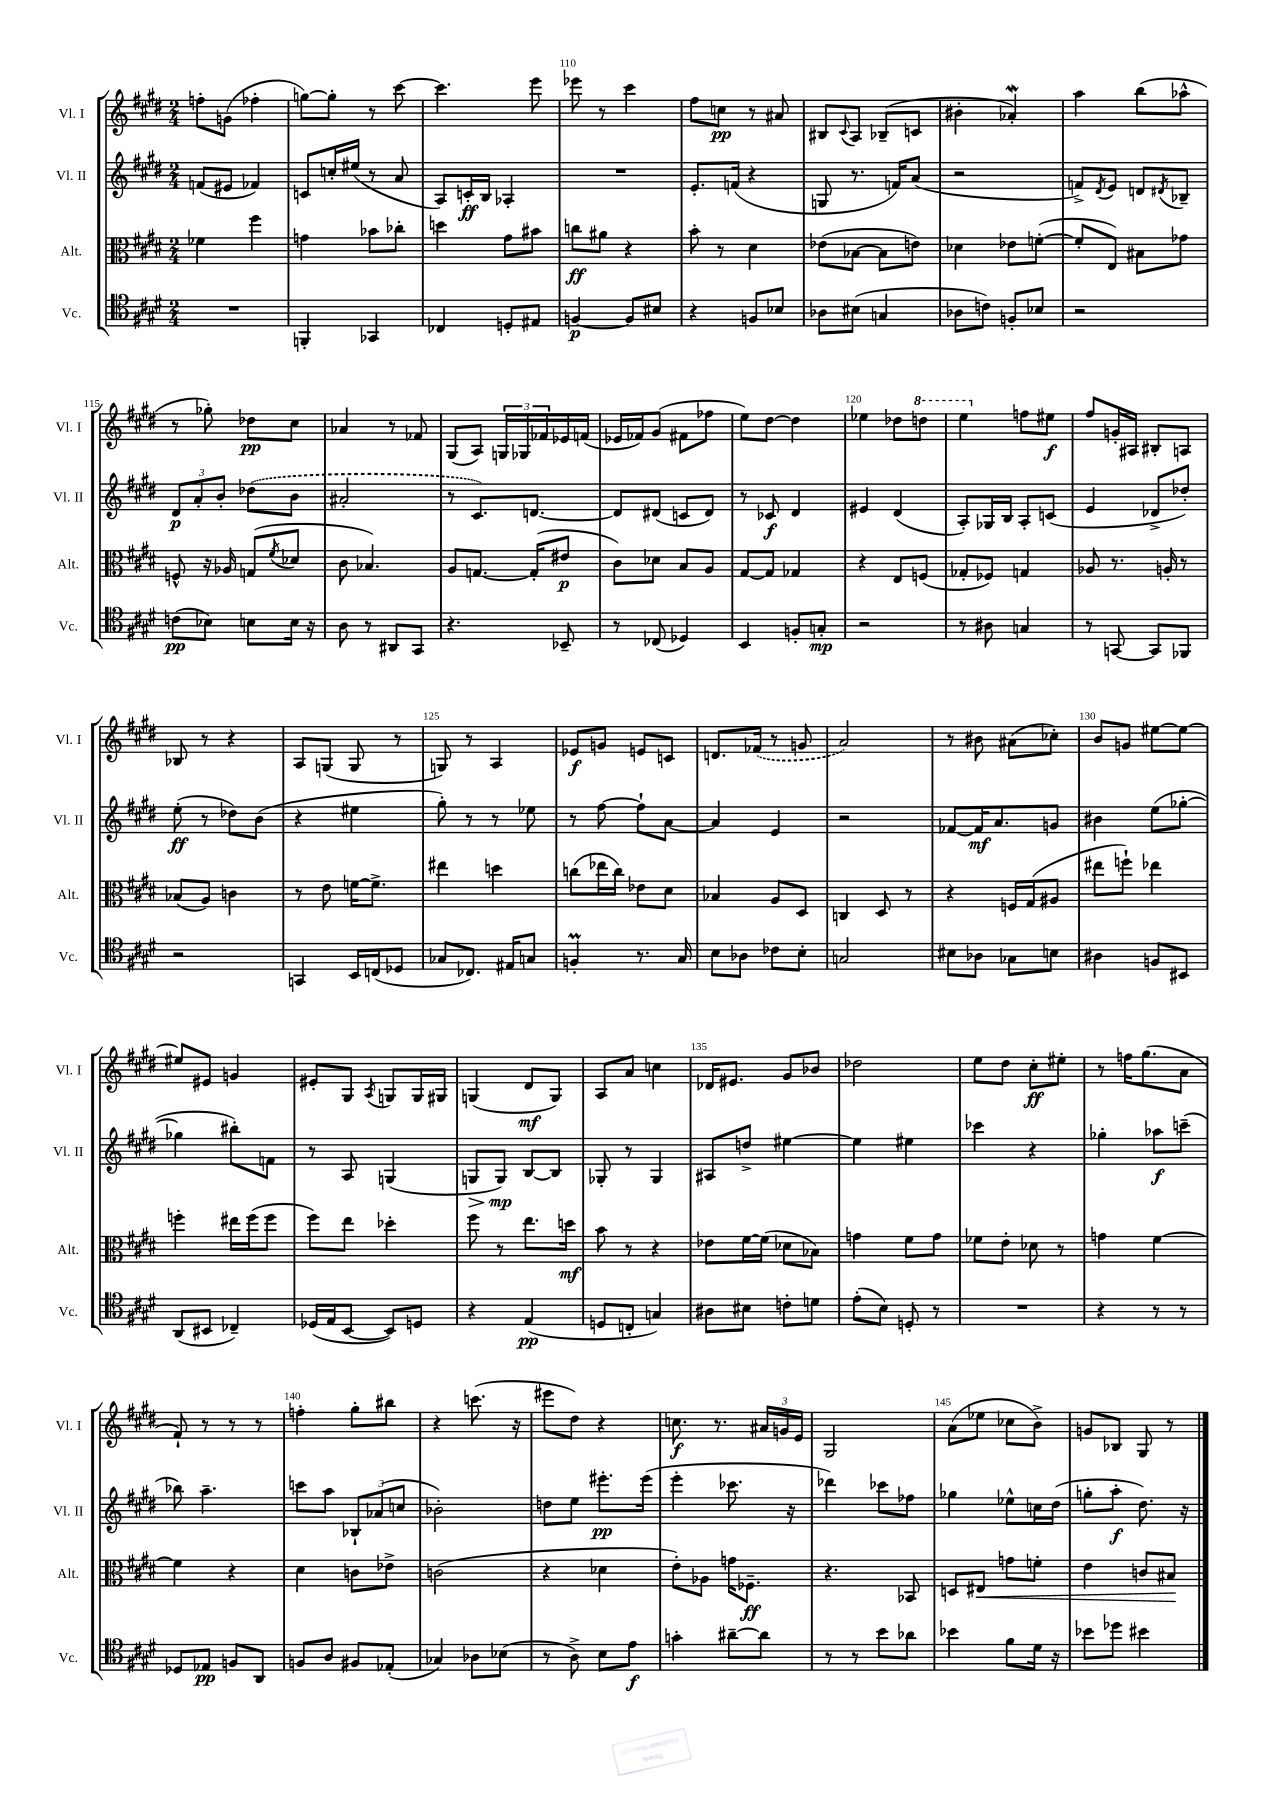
<<
\new StaffGroup <<
\new Staff = "s0" \with { instrumentName = "Vl. I" shortInstrumentName = "Vl. I" } {
    \clef treble \key e \major \numericTimeSignature \time 2/4
    f''8-. g'8( fes''4-. |
    g''8~) g''8-. r8 cis'''8~ |
    cis'''4. e'''8 |
    ees'''8 r8 cis'''4 |
    fis''8 c''8\pp r8 ais'8 |
    bis8 \appoggiatura { cis'8 } a8 bes8--( c'8 |
    bis'4-. aes'4-.\mordent) |
    a''4 b''8( aes''8-^ |
    r8 ges''8-.) des''8\pp cis''8 |
    aes'4 r8 fes'8 |
    gis8( a8) \tuplet 3/2 { g16 ges16 fes'16 } ees'16 f'16( |
    ees'16 fes'16) gis'8( fis'8 fes''8 |
    e''8) dis''8~ dis''4 |
    ees''4 des''8 \ottava #1 d'''8 |
    e'''4 \ottava #0 f''8 eis''8\f |
    fis''8 g'16-. ais16 bis8-. a8 |
    bes8 r8 r4 |
    a8 g8( g8 r8 |
    g8) r8 a4 |
    ees'8\f g'8 e'8 c'8 |
    d'8. \once \slurDashed fes'16( r8 g'8 |
    a'2) |
    r8 bis'8 ais'8( ces''8-.) |
    b'8 g'8 eis''8~ eis''8~ |
    eis''8 eis'8 g'4 |
    eis'8-. gis8 \acciaccatura { a8 } g8 g16 gis16 |
    g4( dis'8\mf g8) |
    a8 a'8 c''4 |
    des'16 eis'8. gis'8 bes'8 |
    des''2 |
    e''8 dis''8 cis''8-.\ff eis''8-. |
    r8 f''16 gis''8.( a'8 |
    fis'8-!) r8 r8 r8 |
    f''4-. gis''8-. bis''8 |
    r4 c'''8.( r16 |
    eis'''8 dis''8) r4 |
    c''8.\f r8. \tuplet 3/2 { ais'16 g'16 e'16 } |
    gis2 |
    a'8( ees''8 ces''8 b'8->) |
    g'8 bes8 gis8 r8 \bar "|." |
}
\new Staff = "s1" \with { instrumentName = "Vl. II" shortInstrumentName = "Vl. II" } {
    \clef treble \key e \major \numericTimeSignature \time 2/4
    f'8( eis'8 fes'4) |
    c'8 c''16-. eis''16( r8 a'8 |
    a8) c'16-.\ff b16 aes4-. |
    R2 |
    e'8.-. f'16( r4 |
    g8 r8. f'16) a'8( |
    r2 |
    f'8->) \acciaccatura { dis'8 } e'8 d'8 \acciaccatura { dis'8 } bes8-- |
    \tuplet 3/2 { dis'8\p a'8-. b'8-. } \once \slurDashed des''8( b'8 |
    ais'2-. |
    r8 cis'8.) d'8.~ |
    d'8 dis'8( c'8 dis'8) |
    r8 ces'8\f dis'4 |
    eis'4 dis'4( |
    a8-.) ges16 b16 a8-. c'8( |
    e'4 des'8-> des''8-.) |
    e''8-.\ff( r8 des''8) b'8( |
    r4 eis''4 |
    gis''8-.) r8 r8 ees''8 |
    r8 fis''8~ fis''8-! a'8~ |
    a'4 e'4 |
    r2 |
    fes'8~ fes'16\mf a'8. g'8 |
    bis'4 e''8( ges''8~-. |
    ges''4 bis''8-.) f'8 |
    r8 a8 g4( |
    g8\> g8\mp\!) b8~ b8 |
    ges8-. r8 ges4 |
    ais8 d''8-> eis''4~ |
    eis''4 eis''4 |
    ces'''4 r4 |
    ges''4-. aes''8\f c'''8--( |
    bes''8) a''4.-- |
    c'''8 a''8 \tuplet 3/2 { bes8-! aes'8( c''8 } |
    bes'2-.) |
    d''8 e''8 eis'''8.-.\pp eis'''16( |
    e'''4-. ces'''8. r16 |
    des'''4) ces'''8 fes''8 |
    ges''4 ees''8-^ c''16 dis''16( |
    g''8-. a''8-.\f dis''8.) r16 \bar "|." |
}
\new Staff = "s2" \with { instrumentName = "Alt." shortInstrumentName = "Alt." } {
    \clef alto \key e \major \numericTimeSignature \time 2/4
    fes'4 fis''4 |
    g'4 bes'8 ces''8-. |
    d''4 gis'8 bis'8 |
    c''8\ff ais'8 r4 |
    b'8-. r8 dis'4 |
    ees'8( bes8~ bes8 e'8) |
    des'4 ees'8 f'8~-.( |
    f'8-. e8) bis8 ges'8 |
    f8-^ r16 aes16 g8( \acciaccatura { fis'8 } des'8 |
    cis'8 bes4.) |
    a8 g8.~ g16-.( eis'8\p |
    cis'8) des'8 b8 a8 |
    gis8~ gis8 ges4 |
    r4 e8 f8( |
    ges8-. fes8) g4 |
    aes8 r8. a16-. r8 |
    bes8( a8) c'4 |
    r8 e'8 f'16~ f'8.-> |
    eis''4 d''4 |
    c''8( ees''16 c''16) ees'8 dis'8 |
    bes4 a8 dis8 |
    c4 dis8 r8 |
    r4 f16 gis16( ais8 |
    eis''8 f''8-!) ees''4 |
    f''4-. eis''16 f''16( f''8 |
    fis''8) e''8 des''4-. |
    fis''8 r8 e''8. d''16\mf |
    b'8 r8 r4 |
    ees'8 fis'16~ fis'16( des'8 bes8) |
    g'4 fis'8 g'8 |
    fes'8 e'8-. des'8 r8 |
    g'4 fis'4~ |
    fis'4 r4 |
    dis'4 c'8 ees'8-> |
    c'2( |
    r4 des'4 |
    e'8-.) aes8 g'16 fes8.--\ff |
    r4. bes,8 |
    d8 eis8\< g'8 f'8-. |
    e'4 c'8 bis8\! \bar "|." |
}
\new Staff = "s3" \with { instrumentName = "Vc." shortInstrumentName = "Vc." } {
    \clef tenor \key e \major \numericTimeSignature \time 2/4
    R2 |
    f,4-. ges,4 |
    ces4 d8-. eis8 |
    f4~\p f8 bis8 |
    r4 f8 bes8 |
    aes8 bis8( g4 |
    aes8 c'8) f8-. bes8 |
    r2 |
    c'8\pp( bes8) b8 b16 r16 |
    a8 r8 ais,8 gis,8 |
    r4. bes,8-- |
    r8 ces8( des4) |
    b,4 f8-. g8-.\mp |
    r2 |
    r8 ais8 g4 |
    r8 g,8~ g,8 fes,8 |
    r2 |
    g,4 b,16 c16( des8 |
    ges8 ces8.) eis16 g8 |
    f4-.\prall r8. gis16 |
    b8 aes8 ces'8 b8-. |
    g2 |
    bis8 aes8 ges8 b8 |
    ais4 f8 bis,8 |
    a,8( bis,8 ces4--) |
    des16( e16 b,8~ b,8) d8 |
    r4 e4\pp( |
    d8 c8-. g4) |
    ais8 bis8 c'8-. d'8 |
    e'8-.( b8) d8-. r8 |
    R2 |
    r4 r8 r8 |
    des8 ees8\pp f8 a,8 |
    f8 a8 fis8 ees8-.( |
    ges4) aes8 bes8( |
    r8 a8->) b8 e'8\f |
    g'4-. ais'8~-- ais'8 |
    r8 r8 b'8 aes'8 |
    bes'4 fis'8 dis'16 r16 |
    bes'8 des''8 bis'4 \bar "|." |
}
>>
>>
\layout { \context { \Score currentBarNumber = #107 \override BarNumber.break-visibility = ##(#f #t #t) barNumberVisibility = #(every-nth-bar-number-visible 5) } }
